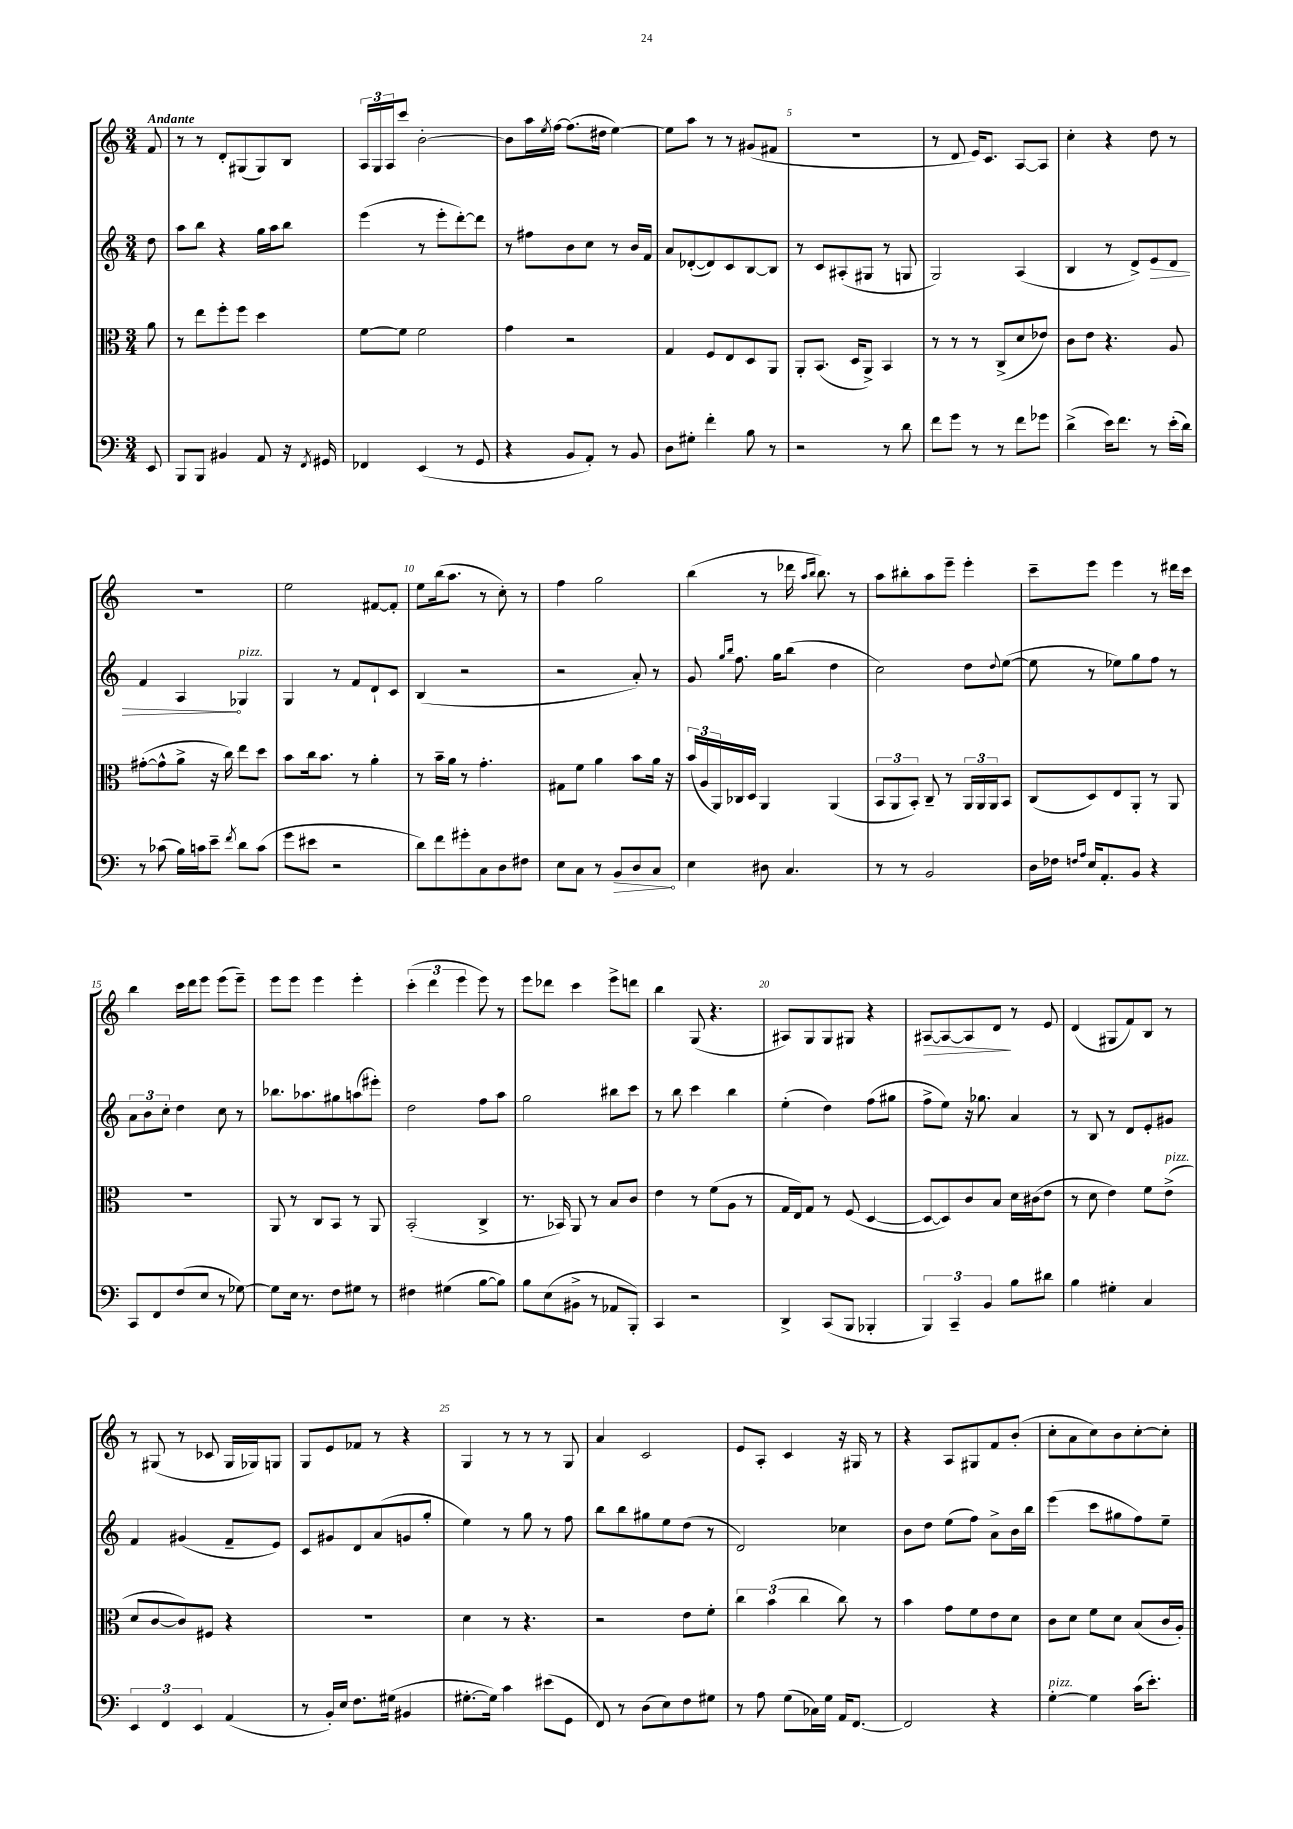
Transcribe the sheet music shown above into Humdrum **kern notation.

**kern	**kern	**kern	**kern
*staff4	*staff3	*staff2	*staff1
*clefF4	*clefC3	*clefG2	*clefG2
*k[]	*k[]	*k[]	*k[]
*M3/4	*M3/4	*M3/4	*M3/4
8EE/	8a\	8dd\	8f/
=	=	=	=
8BBB/L	8r	8aa\L	8r
8BBB/J	8ee\L	8bb\J	8r
4BB#/	8ff'\	4r	8d'/L
.	8ff\J	.	(8G#/
8AA/	4dd\	16gg\LL	8G#/)
.	.	16aa\J	.
16r	.	8bb\J	8B/J
8qFF/	.	.	.
16GG#/	.	.	.
=	=	=	=
4FF-/	[8f\L	(4eee\	24A/LL
.	.	.	24G/
.	.	.	24A/J
.	8f\]J	.	8ccc/J
(4EE/	2f\	8r	[2b'\
.	.	8eee'\L	.
8r	.	[8ddd'\)	.
8GG/	.	8ddd\]J	.
=	=	=	=
4r	4g\	8r	8b\]L
.	.	8ff#\L	16aa\L
.	.	.	8qee/
.	.	.	[16ff\JJ
8BB/L	2r	8b\	(8.ff\]L
8AA'/J)	.	8cc\J	.
.	.	.	16dd#\Jk
8r	.	8r	[4ee\)
8BB/	.	16b/LL	.
.	.	16f/JJ	.
=	=	=	=
8D\L	4G/	8a/L	8ee\]L
8G#'\J	.	([8d-'/	8aa\J
4f'\	8F/L	8d-/])	8r
.	8E/	8c/	8r
8B\	8D/	[8B/	(8g#/L
8r	8AA/J	8B/]J	8f#/J
=	=	=	=
2r	8AA'/L	8r	2.r
.	(8.BB/J	8c/L	.
.	.	(8A#'/	.
.	16D/LK	.	.
.	8AA^/J)	8G#/J	.
8r	4BB/	8r	.
8d\	.	8G/	.
=	=	=	=
8f\L	8r	2G/)	8r
8g\J	8r	.	8d/
8r	8r	.	16e/LK)
.	.	.	8.c/J
8r	(8C^/L	.	.
8f\L	8d/	(4A/	[8A/L
8g-\J	8e-/J)	.	8A/]J
=	=	=	=
(4d^\	8c\L	4B/	4cc'\
.	8e\J	.	.
16e\LK)	4.r	8r	4r
8.f\J	.	.	.
.	.	8d^/L)	.
8r	.	8e/	8dd\
(16e'\LL	8A/	8d/J	8r
16d\JJ)	.	.	.
=	=	=	=
8r	([8g#'\L	4f/	2.r
(8c-\	8g#^^\]	.	.
16B\LL)	8a^\J	4A/	.
16c\J	.	.	.
8e~\J	16r	.	.
.	16cc\)	.	.
8qf/	.	.	.
8d\L	8ee\L	4G-/	.
(8c\J	8dd\J	.	.
=	=	=	=
8g\L	8b\L	4G/	2ee\
8e#\J	16cc\k	.	.
.	8.b\J	.	.
2r	.	8r	.
.	8r	8f/L	.
.	4a'\	8d`/	[8f#/L
.	.	8c/J	8f#'/]J
=	=	=	=
8d\L)	8r	(4B/	8ee\L
8f\	16b~\LL	.	(16bb\k
.	16a\JJ	.	8.aa\J
8g#'\	8r	2r	.
8C\	4.g'\	.	8r
8D\	.	.	8cc'\)
8F#\J	.	.	8r
=	=	=	=
8E\L	8G#\L	2r	4ff\
8C\J	8f\J	.	.
8r	4a\	.	2gg\
8BB/L	.	.	.
8D/	8b\L	8a'/)	.
8C/J	16a\Jk	8r	.
.	16r	.	.
=	=	=	=
4E\	(24b/LL	8g/	(4bb\
.	24A/	.	.
.	24AA/)	.	.
.	.	16qqgg/LL	.
.	.	16qqbb/JJ	.
.	16C-/	8.ff\	.
.	16D/JJ	.	.
8D#\	4AA/	.	8r
.	.	16gg\LK	.
4.C/	.	(8bb\J	16ddd-\
.	.	.	16qqaa/LL
.	.	.	16qqbb/JJ
.	.	.	8.bb\)
.	(4AA/	4dd\	.
.	.	.	8r
=	=	=	=
8r	12BB/L	2cc\)	8aa\L
.	12AA/	.	.
8r	.	.	8bb#'\
.	12BB'/J)	.	.
2BB/	8C~/	.	8aa\
.	8r	.	8eee~\J
.	24AA/LL	8dd\L	4eee'\
.	24AA/	.	.
.	24AA/J	.	.
.	.	8qqdd/	.
.	8BB/J	([8ee\J	.
=	=	=	=
16D\LL	(8C/L	8ee\]	8ccc~\L
16F-\JJ	.	.	.
16qqF/LL	.	.	.
16qqA/JJ	.	.	.
16E/LK	8D/)	8r	8eee\J
8.AA'/	.	.	.
.	8E/	8ee-\L)	4eee\
8BB/J	8AA'/J	8gg\	.
4r	8r	8ff\J	8r
.	8AA/	8r	16ddd#\LL
.	.	.	16ccc\JJ
=	=	=	=
8CC/L	2.r	12a\L	4bb\
.	.	12b\	.
8FF/	.	.	.
.	.	12cc'\J	.
(8F/	.	4dd\	16ccc\LL
.	.	.	16ddd\J
8E/J	.	.	8eee\J
8r	.	8cc\	(8eee\L
[8G-\)	.	8r	8eee~\J)
=	=	=	=
8G-\]L	8AA/	8.bb-\L	8eee\L
16E\Jk	8r	.	8eee\J
8.r	.	8.aa-\	.
.	8C/L	.	4eee\
8F\L	8BB/J	8gg#\	.
8G#\J	8r	(8aa\	4eee'\
8r	8AA/	8eee#'\J)	.
=	=	=	=
4F#\	(2BB'/	2dd\	(6ccc'\
.	.	.	6ddd\
(4G#\	.	.	.
.	.	.	6eee\
[8B\L	4C^/	8ff\L	8eee\)
8B\]J)	.	8aa\J	8r
=	=	=	=
8B\L	8.r	2gg\	8eee\L
(8E\	.	.	8ddd-\J
.	16BB-/)	.	.
8BB#^\J	8AA/	.	4ccc\
8r	8r	.	.
8AA-/L	8B/L	8bb#\L	8eee^\L
8BBB'/J)	8c/J	8ccc\J	8ddd\J
=	=	=	=
4CC/	4e\	8r	4bb\
.	.	8bb\	.
2r	8r	4ccc\	(8G/
.	(8f\L	.	4.r
.	8A\J	4bb\	.
.	8r	.	.
=	=	=	=
4DD^/	16G/LL	(4ee'\	8A#/L)
.	16E/J)	.	.
.	8G/J	.	8G/
(8CC/L	8r	4dd\)	8G/
8BBB/J	(8F/	.	8G#/J
4BBB-'/	[4D/	(8ff\L	4r
.	.	8gg#\J	.
=	=	=	=
6BBB/)	8D/_L	8ff^\L	[8A#/L
.	8D/])	8ee\J)	8A#/_
6CC~/	.	.	.
.	8c/	16r	8A#/]
.	.	8.gg-\	.
6BB/	.	.	.
.	8B/J	.	8d/J
8B\L	16d\LL	4a/	8r
.	(16c#\J	.	.
8d#\J	8e\J	.	8e/
=	=	=	=
4B\	8r	8r	(4d/
.	8d\	8B/	.
4G#'\	4e\)	8r	8G#/L
.	.	8d/L	8f/)
4C/	8f\L	8e'/	8B/J
.	(8e^\J	8g#/J	8r
=	=	=	=
6EE/	8d/L	4f/	8r
.	[8c/	.	(8G#/
6FF/	.	.	.
.	8c/])	(4g#/	8r
6EE/	.	.	.
.	8F#/J	.	8c-/
(4AA/	4r	8f~/L	16G#/LL
.	.	.	16G-/J)
.	.	8e/J)	8G/J
=	=	=	=
8r	2.r	8c/L	8G/L
16BB'/LL)	.	8g#/	8e/
16E/JJ	.	.	.
8.F\L	.	8d/	8f-/J
.	.	(8a/	8r
(16G#\Jk	.	.	.
4BB#/	.	8g/	4r
.	.	8gg'/J	.
=	=	=	=
[8.G#'\L	4d\	4ee\)	4G/
16G#\]Jk)	.	.	.
4c\	8r	8r	8r
.	4.r	8gg\	8r
(8e#\L	.	8r	8r
8GG\J	.	8ff\	8G/
=	=	=	=
8FF/)	2r	8bb\L	4a/
8r	.	8bb\	.
(8D\L	.	8gg#\	2c/
8E\)	.	8ee\	.
8F\	8e\L	(8dd\J	.
8G#\J	8f'\J	8r	.
=	=	=	=
8r	6cc\	2d/)	8e/L
8A\	.	.	8A'/J
.	(6b\	.	.
(8G\L	.	.	4c/
.	6cc\	.	.
16C-\L)	.	.	.
16G\JJ	.	.	.
16AA/LK	8cc\)	4cc-\	16r
[8.FF/J	.	.	16G#/
.	8r	.	8r
=	=	=	=
2FF/]	4b\	8b\L	4r
.	.	8dd\J	.
.	8g\L	(8ee\L	8A/L
.	8f\	8ff\J)	8G#/
4r	8e\	8a^\L	8f/
.	8d\J	16b\L	(8b'/J
.	.	16bb\JJ	.
=	=	=	=
[4G'\	8c\L	(4eee\	8cc'\L
.	8d\J	.	8a\
4G\]	8f\L	8ccc\L	8cc\)
.	8d\J	8gg#\	8b\
(16c\LK	(8B/L	8ff\)	[8cc'\
8.e'\J)	.	.	.
.	16c/L	8ee~\J	8cc'\]J
.	16A'/JJ)	.	.
==	==	==	==
*-	*-	*-	*-
